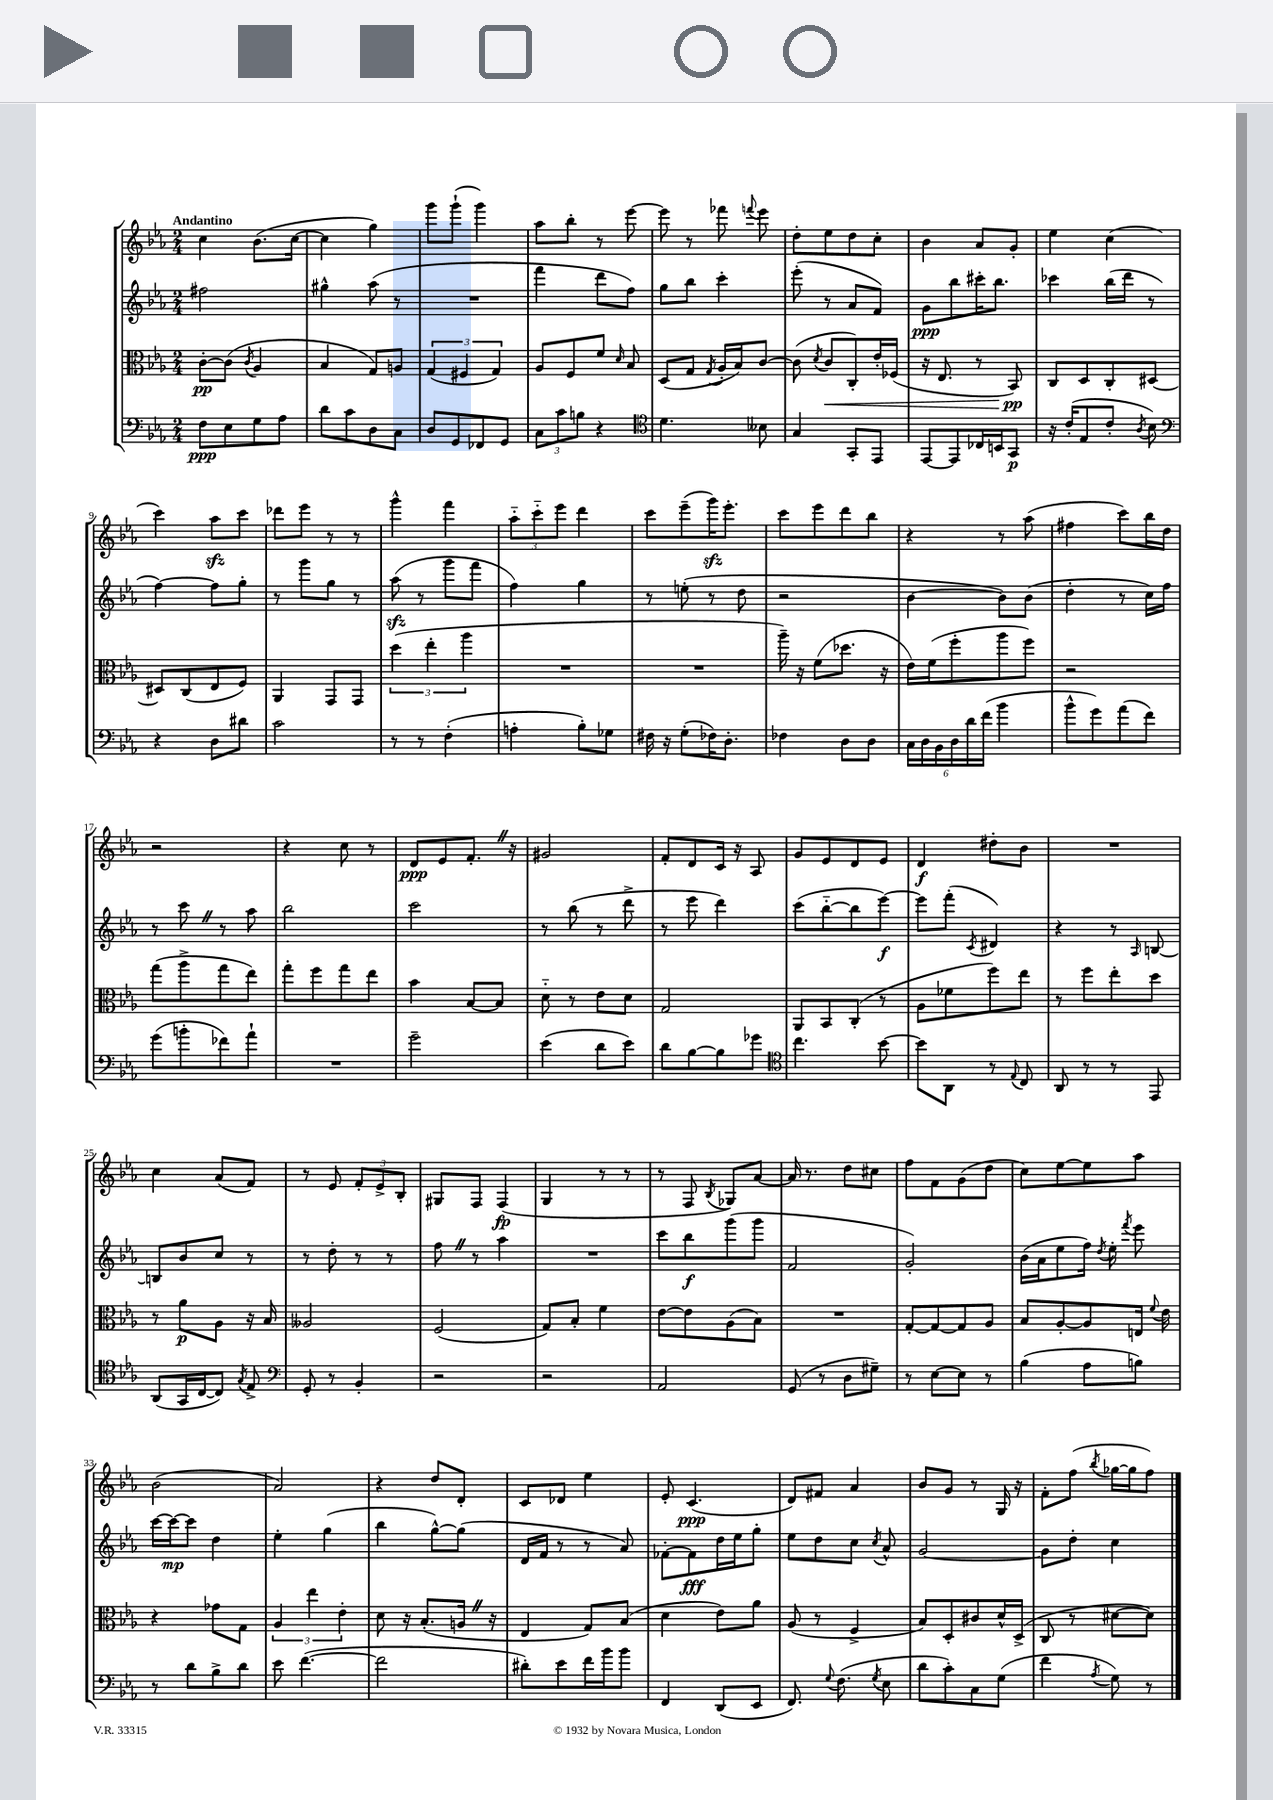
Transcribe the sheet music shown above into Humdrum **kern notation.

**kern	**kern	**kern	**kern
*staff4	*staff3	*staff2	*staff1
*clefF4	*clefC3	*clefG2	*clefG2
*k[b-e-a-]	*k[b-e-a-]	*k[b-e-a-]	*k[b-e-a-]
*M2/4	*M2/4	*M2/4	*M2/4
8F\L	[8c'\L	2ff#\	4cc\
8E-\	(8c\]J	.	.
.	8qc/	.	.
8G\	4A-/	.	(8.b-\L
8A-\J	.	.	.
.	.	.	[16cc\Jk
=	=	=	=
8d\L	4B-/	4gg#^^\	4cc\]
8c\	.	.	.
8D\	8G/L)	(8aa-\	4gg\)
8C\J	8A/J	8r	.
=	=	=	=
8D/L	(6G/	2r	8ggg\L
8GG/	.	.	(8ggg`\J
.	6F#/	.	.
8FF-/	.	.	4ggg\)
.	6G/)	.	.
8GG/J	.	.	.
=	=	=	=
12C\L	8A-/L	4fff\	8aa-\L
12c\	.	.	.
.	8F/	.	8bb-'\J
12B\J	.	.	.
4r	8f/J	8ddd\L	8r
.	16qqd/	.	.
.	8B-/	8ff\J)	[8eee-\
=	=	=	=
*clefC4	*	*	*
4.d\	(8D/L	8gg\L	8eee-\]
.	8G/J	8bb-\J	8r
.	8qG/	.	.
.	16A-'/LL	4ccc'\	8fff-\
.	16B-/J)	.	.
.	.	.	8qqfff/
8B--\	[8c/J	.	8eee-\
=	=	=	=
4G/	(8c\]	(8eee-'\	8dd'\L
.	8qd/	.	.
.	8c/L	8r	8ee-\
8GG'/L	8C'/)	8a-/L	8dd\
8EE-/J	16e-'/L	8f/J)	8cc'\J
.	(16F-/JJ	.	.
=	=	=	=
[8EE-/L	16r	8g\L	4b-\
.	8.E-/	.	.
8EE-/]	.	8bb-\	.
16C-/L	8r	16ccc#'\K	8a-/L
16BB/J	.	8.bb-\J	.
8GG/J	8BB-/)	.	8g'/J
=	=	=	=
16r	8C/L	4ccc-\	4ee-\
(16c'/LK	.	.	.
8E-/	8D/	.	.
8c'/J	8C'/	(16bb-\LL	(4cc\
.	.	16ddd\JJ	.
8qA-/	.	.	.
8B-\)	[8D#/J	8r	.
=	=	=	=
*clefF4	*	*	*
4r	8D#/]L	[4ff\)	4ccc\)
.	(8C/	.	.
8D\L	8E-/	8ff\]L	8aa-\L
8d#\J	8F/J)	8gg'\J	8ccc\J
=	=	=	=
2c\	4AA-/	8r	8ddd-\L
.	.	8ggg\L	8eee-\J
.	8GG/L	8gg\J	8r
.	8GG/J	8r	8r
=	=	=	=
8r	(6dd\	(8aa-\	4ggg^^\
8r	.	8r	.
.	6ee-'\	.	.
(4F'\	.	8ggg\L	4fff\
.	6aa-\	.	.
.	.	8fff\J	.
=	=	=	=
4A'\	2r	4ff\)	12aa-'~\L
.	.	.	12ccc'~\
.	.	.	12eee-\J
8B-'\L)	.	4gg\	4ddd\
8G-\J	.	.	.
=	=	=	=
16F#\	2r	8r	8ccc\L
16r	.	.	.
(8G'\L	.	(8ee'\	(8eee-~\
16F-\K)	.	8r	16ggg\K)
8.D'\J	.	.	8.eee-'\J
.	.	8dd\	.
=	=	=	=
4F-\	16aa-~\)	2r	8ccc\L
.	16r	.	.
.	(8f\L	.	8eee-\
8D\L	8.dd-\J	.	8ddd\
8D\J	.	.	8bb-\J
.	16r	.	.
=	=	=	=
24C\LL	16e-\LL)	[4b-\	4r
24D\	.	.	.
.	(16f\J	.	.
24BB-\	.	.	.
24D\	8ff'\	.	.
24d\	.	.	.
(24f\JJ	.	.	.
4b-\	8aa-\	8b-\]L)	8r
.	8ff\J)	(8b-\J	(8aa-\
=	=	=	=
8b-^^\L	2r	4dd'\	4ff#\
8g\)	.	.	.
(8a-\	.	8r	8ccc\L)
8f\J)	.	16cc\LL)	16bb-\L
.	.	16ff\JJ	16dd\JJ
=	=	=	=
(8g\L	(8gg\L	8r	2r
8b'\	8aa-^\	8ccc\	.
8f-\)	8gg\	8r	.
8a-`\J	8ee-\J)	8aa-\	.
=	=	=	=
2r	8gg'\L	2bb-\	4r
.	8ff\	.	.
.	8gg\	.	8cc\
.	8ee-\J	.	8r
=	=	=	=
2g~\	4b-\	2ccc\	8d/L
.	.	.	8e-/
.	[8B-/L	.	8.f'/J
.	8B-/]J	.	.
.	.	.	16r
=	=	=	=
(4e-\	8d'~\	8r	2g#/
.	8r	(8bb-\	.
8d\L	8e-\L	8r	.
8e-\J)	8d\J	8ddd^\	.
=	=	=	=
8d\L	2G/	8r	8f'/L
[8B-\	.	8eee-\	8d/
8B-\]	.	4ddd\)	16c/Jk
.	.	.	16r
8g-\J	.	.	8A-/
=	=	=	=
*clefC4	*	*	*
4.cc\	8AA-/L	(8ccc\L	8g/L
.	8BB-/	[8bb-'~\	8e-/
.	(8C'/J	8bb-\]	8d/
[8b-\	8r	[8eee-\J)	8e-/J
=	=	=	=
8b-\]L	8A-\L	8eee-\]L	4d/
8AA-\J	8f-\	(8fff'\J	.
.	.	8qc/	.
8r	8ff\)	4d#/)	8dd#'\L
8qqE-/	.	.	.
8C/	8ee-\J	.	8b-\J
=	=	=	=
8AA-/	8r	4r	2r
8r	8ff\L	.	.
8r	8ee-'\	8r	.
.	.	16qqA-/	.
8EE-/	8dd\J	[8B/	.
=	=	=	=
(8AA-/L	8r	8B/]L	4cc\
16GG/L	8a-\L	8b-/	.
[16C/J	.	.	.
8C/]J)	8A-\J	8cc/J	(8a-/L
8qG/	.	.	.
8E-^/	16r	8r	8f/J)
.	16B-/	.	.
=	=	=	=
*clefF4	*	*	*
8GG'/	2A--/	8r	8r
8r	.	8dd'\	8e-/
4BB-'/	.	8r	12f'/L
.	.	.	12e-^/
.	.	8r	.
.	.	.	12B-'/J
=	=	=	=
2r	(2F/	8ff\	8G#/L
.	.	8r	8F/J
.	.	4aa-\	(4F/
=	=	=	=
2r	8G/L)	2r	4G/
.	8B-'/J	.	.
.	4f\	.	8r
.	.	.	8r
=	=	=	=
2AA-/	[8e-\L	8ccc\L	8r
.	8e-\]	8bb-\	8F/
.	.	.	8qB-/
.	(8A-\	(8ggg\	8G-/L)
.	8B-\J)	8ggg\J	[8a-/J
=	=	=	=
(8GG/	2r	2f/	16a-/]
.	.	.	8.r
8r	.	.	.
8D\L	.	.	8dd\L
8G#~\J)	.	.	8cc#\J
=	=	=	=
8r	[8G'/L	2g'/)	8ff\L
[8E-\L	8G/_	.	8f\
8E-\]J	8G/]	.	(8g\
8r	8A-/J	.	8dd\J
=	=	=	=
(4B-\	8B-/L	(16b-\LL	8cc\L)
.	.	16a-\J	.
.	[8A-'/	8ee-\	[8ee-\
8A-\L	8A-/]	16ff\Jk)	8ee-\]
.	.	8qdd/	.
.	.	16ee-'\	.
.	.	8qfff/	.
8B\J)	16E/Jk	8eee-\	8aa-\J
.	8qqf/	.	.
.	16e-\	.	.
=	=	=	=
8r	4r	[16ccc\LL	(2b-\
.	.	16ccc\_J	.
8d\L	.	8ccc\]J	.
8B-^\	8g-\L	4dd\	.
8d\J	8G\J	.	.
=	=	=	=
8e-\	6A-/	4ee-'\	2a-/)
([4.f\	.	.	.
.	6ee-\	.	.
.	.	(4gg\	.
.	6e-'\	.	.
=	=	=	=
2f\]	8d\	4bb-\	4r
.	16r	.	.
.	(8.B-'/L	.	.
.	.	[8gg^^\L)	8dd/L
.	16A/Jk	(8gg\]J	8d'/J
.	16r	.	.
=	=	=	=
8d#'\L)	4E-/	16d/LL	8c/L
.	.	16f/JJ	.
8e-\	.	8r	8d-/J
16f\L	8G/L)	8r	4ee-\
16b-\J	.	.	.
8b-\J	(8B-/J	8a-/)	.
=	=	=	=
4FF/	4d\	[8f-'\L	8e-'/
.	.	8f-\]	(4.c/
(8DD/L	8e-\L)	16dd\L	.
.	.	16ee-\J	.
8EE-/J	8a-\J	8gg'\J	.
=	=	=	=
8.FF/)	(8A-/	8ee-\L	8d/L)
.	8r	8dd\	8f#/J
8qqG/	.	.	.
(8.F\	.	.	.
.	4F^/	8cc\J	4a-/
8qG/	.	8qcc/	.
8E-\	.	8a-^^/	.
=	=	=	=
8d\L	8B-/L)	[2g/	8b-/L
8c'\)	8D'/	.	8g/J
8C\	8c#/	.	8r
(8G\J	16d^^/L	.	16G/
.	(16D^/JJ	.	16r
=	=	=	=
4f\	8C/	8g\]L	8f'\L
.	8r	8dd'\J	(8ff\J
8qA-/	.	.	8qbb-/
8G\)	[8d#\L	4cc\	[16gg-\LL
.	.	.	16gg-\]J
8r	8d#\]J)	.	8ff\J)
==	==	==	==
*-	*-	*-	*-
